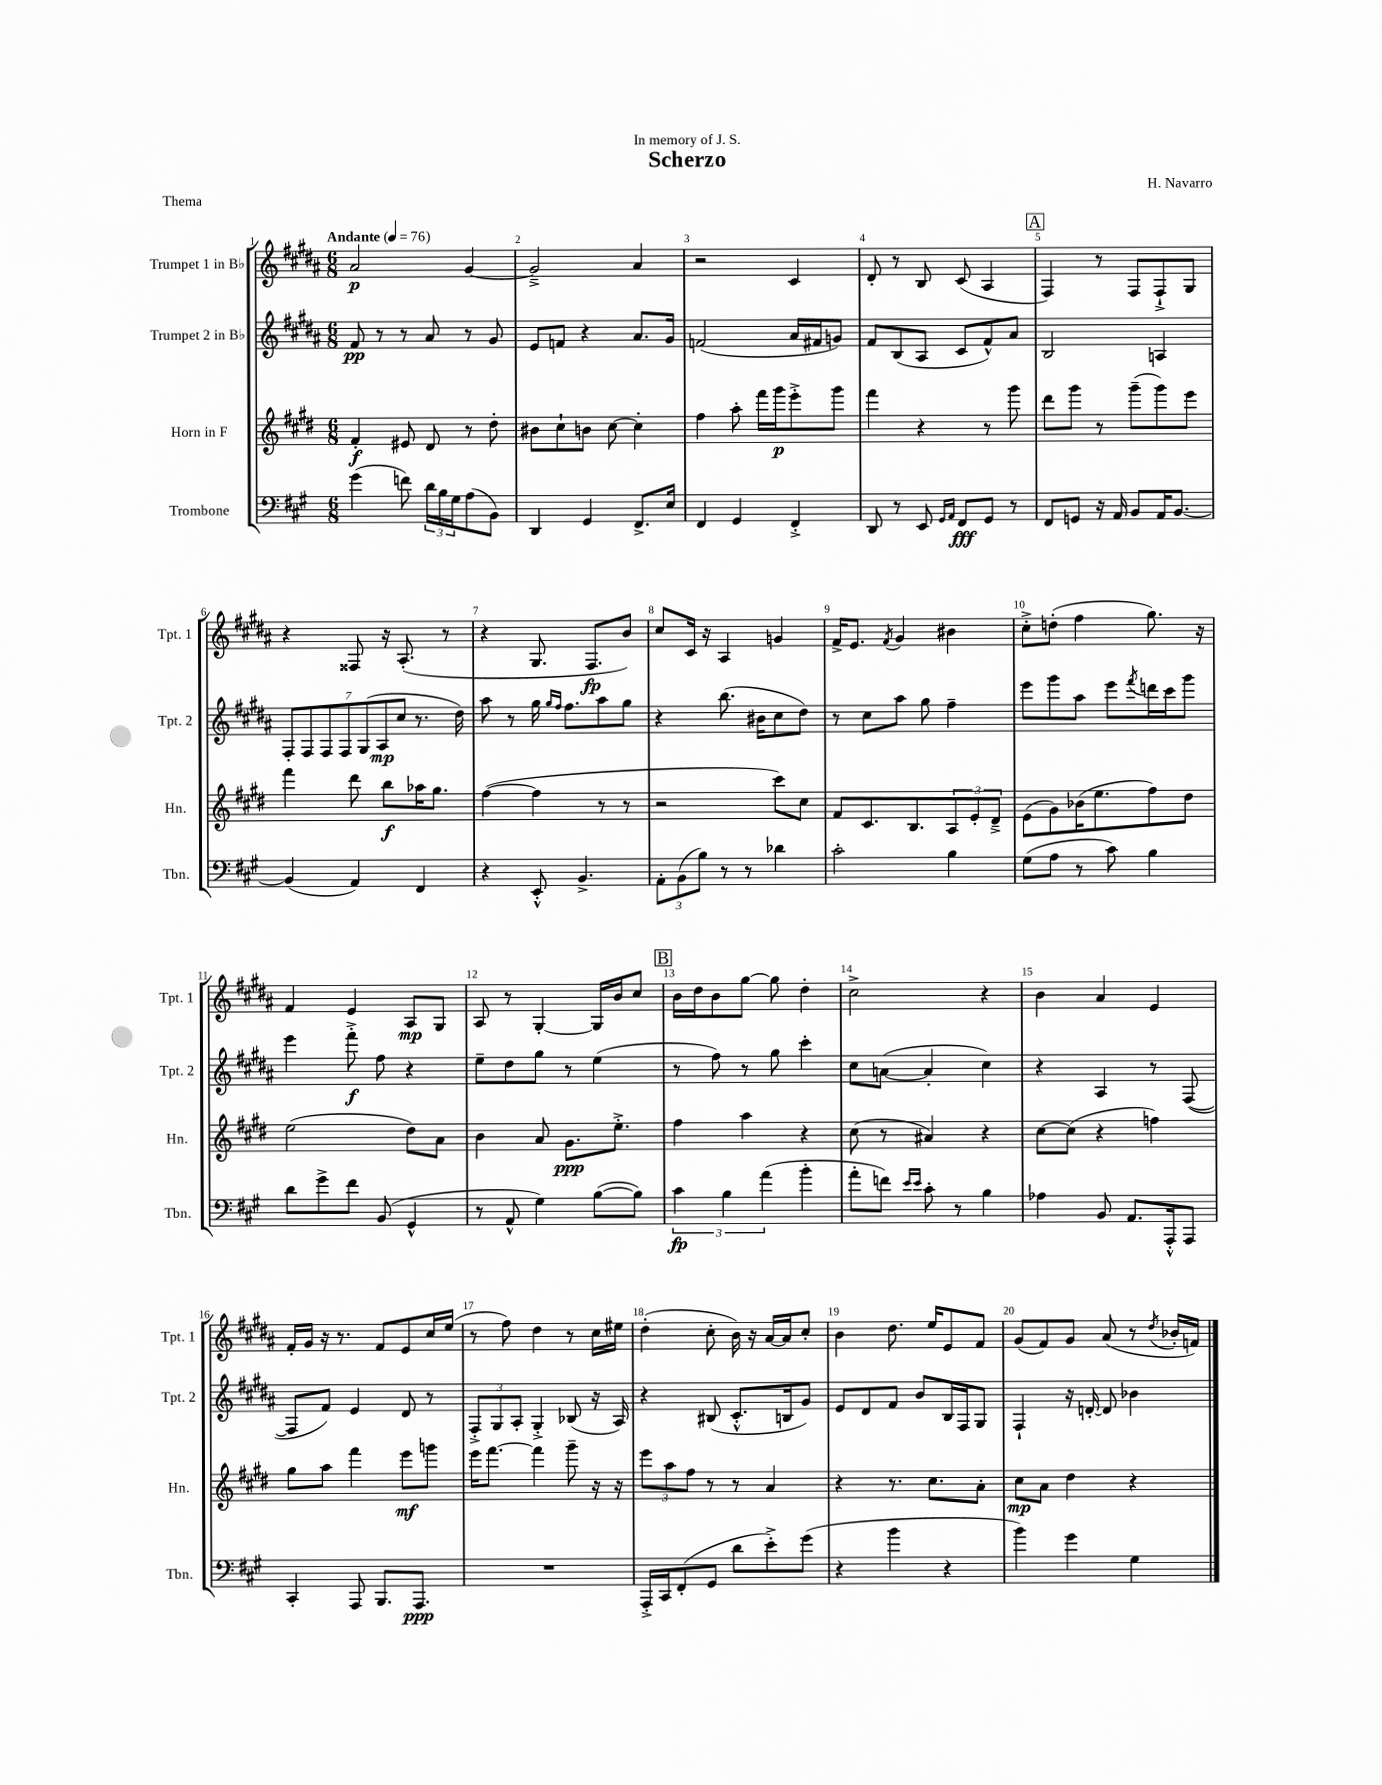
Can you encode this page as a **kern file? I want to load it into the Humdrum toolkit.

**kern	**dynam	**kern	**dynam	**kern	**dynam	**kern	**dynam
*part4	*part4	*part3	*part3	*part2	*part2	*part1	*part1
*staff4	*staff4	*staff3	*staff3	*staff2	*staff2	*staff1	*staff1
*I"Trombone	*	*I"Horn in F	*	*I"Trumpet 2 in B♭	*	*I"Trumpet 1 in B♭	*
*I'Tbn.	*	*I'Hn.	*	*I'Tpt. 2	*	*I'Tpt. 1	*
*clefF4	*	*clefG2	*	*clefG2	*	*clefG2	*
*k[f#c#g#]	*	*k[f#c#g#d#]	*	*k[f#c#g#d#a#]	*	*k[f#c#g#d#a#]	*
*M6/8	*	*M6/8	*	*M6/8	*	*M6/8	*
*MM76	*	*MM76	*	*MM76	*	*MM76	*
=1	=1	=1	=1	=1	=1	=1	=1
!	!	!	!	!	!	!LO:TX:a:B:t=Andante	!
(4g#\	.	4f#'/	f	8f#/	pp	2a#/	p
.	.	.	.	8r	.	.	.
8fn\)	.	8e#X/	.	8r	.	.	.
24d\LL	.	8d#/	.	8a#/	.	.	.
24B\	.	.	.	.	.	.	.
24G#\J	.	.	.	.	.	.	.
(8A\	.	8r	.	8r	.	[4g#/	.
8BB\J)	.	8dd#'\	.	8g#/	.	.	.
=2	=2	=2	=2	=2	=2	=2	=2
4DD/	.	8b#X\L	.	8e/L	.	2g#~^/]	.
.	.	8cc#`\	.	8fn/J	.	.	.
4GG#/	.	8bn\J	.	4r	.	.	.
.	.	[8cc#\	.	.	.	.	.
8.FF#^/L	.	4cc#'\]	.	8.a#/L	.	4a#/	.
16E/Jk	.	.	.	16g#/Jk	.	.	.
=3	=3	=3	=3	=3	=3	=3	=3
4FF#/	.	4ff#\	.	(2fn/	.	2r	.
4GG#/	.	8aa'\	.	.	.	.	.
.	.	16fff#\LL	.	.	.	.	.
.	.	16ggg#\J	p	.	.	.	.
4FF#'^/	.	8eee'^\	.	16a#/LL	.	4c#/	.
.	.	.	.	16f#X/J	.	.	.
.	.	8ggg#\J	.	8gn/J)	.	.	.
=4	=4	=4	=4	=4	=4	=4	=4
8DD/	.	4fff#\	.	8f#/L	.	8d#'/	.
8r	.	.	.	(8B/	.	8r	.
8EE/	.	4r	.	8A#/J	.	8B/	.
16qqGG#/LL	.	.	.	.	.	.	.
16qqAA/JJ	.	.	.	.	.	.	.
8FF#/L	fff	.	.	8c#/L	.	(8c#/	.
8GG#/J	.	8r	.	8f#^^/)	.	4A#/	.
8r	.	8ggg#\	.	8a#/J	.	.	.
!!LO:REH:place=s1:t=A
=5	=5	=5	=5	=5	=5	=5	=5
8FF#/L	.	8ddd#\L	.	2B/	.	4F#/)	.
8GGn/J	.	8ggg#\J	.	.	.	.	.
16r	.	8r	.	.	.	8r	.
16AA/	.	.	.	.	.	.	.
8BB/L	.	(8ggg#~\L	.	.	.	8F#/L	.
16AA/K	.	8ggg#\)	.	4An/	.	8F#`^/	.
[8.BB/J	.	.	.	.	.	.	.
.	.	8eee\J	.	.	.	8G#/J	.
!!LO:LB:g=z
=6	=6	=6	=6	=6	=6	=6	=6
(4BB/]	.	4fff#\	.	14F#'/L	.	4r	.
.	.	.	.	14F#/	.	.	.
.	.	.	.	14F#/	.	.	.
.	.	.	.	14F#/	.	.	.
4AA/)	.	8ddd#\	.	.	.	8F##X/	.
.	.	.	.	(14G#/	.	.	.
.	.	.	.	14A#/	mp	.	.
.	.	8bb\L	f	.	.	16r	.
.	.	.	.	14cc#/J	.	.	.
.	.	.	.	.	.	(8.A#'/	.
4FF#/	.	16aa-X\K	.	8.r	.	.	.
.	.	8.gg#\J	.	.	.	.	.
.	.	.	.	.	.	8r	.
.	.	.	.	16dd#\)	.	.	.
=7	=7	=7	=7	=7	=7	=7	=7
4r	.	([4ff#\	.	8aa#\	.	4r	.
.	.	.	.	8r	.	.	.
8EE'^^/	.	4ff#\]	.	16gg#\	.	8.G#/	.
.	.	.	.	16qqgg#/LL	.	.	.
.	.	.	.	16qqff#/JJ	.	.	.
.	.	.	.	8.ff#\L	.	.	.
4.BB^/	.	.	.	.	.	.	.
.	.	.	.	.	.	8.F#/L	fp
.	.	8r	.	8aa#\	.	.	.
.	.	8r	.	8gg#\J	.	8b/J)	.
=8	=8	=8	=8	=8	=8	=8	=8
12AA'\L	.	2r	.	4r	.	8cc#/L	.
(12BB\	.	.	.	.	.	.	.
.	.	.	.	.	.	16c#/Jk	.
12B\J)	.	.	.	.	.	.	.
.	.	.	.	.	.	16r	.
8r	.	.	.	(8.bb\	.	4A#/	.
8r	.	.	.	.	.	.	.
.	.	.	.	16b#X\KL	.	.	.
4d-X\	.	8ccc#\L)	.	8cc#\	.	4gn/	.
.	.	8cc#\J	.	8dd#\J)	.	.	.
=9	=9	=9	=9	=9	=9	=9	=9
2c#'\	.	8f#/L	.	8r	.	16f#^/KL	.
.	.	.	.	.	.	8.e/J	.
.	.	8.c#/	.	8cc#\L	.	.	.
.	.	.	.	.	.	8qf#/	.
.	.	.	.	8aa#\J	.	4g#/	.
.	.	8.B/	.	.	.	.	.
.	.	.	.	8gg#\	.	.	.
4B\	.	12A/	.	4ff#~\	.	4b#X\	.
.	.	12e'/	.	.	.	.	.
.	.	12d#~^/J	.	.	.	.	.
=10	=10	=10	=10	=10	=10	=10	=10
(8G#\L	.	(8e\L	.	8eee\L	.	8cc#'^\L	.
8A\J	.	8g#\)	.	8ggg#\	.	(8ddn'\J	.
8r	.	(16b-X\K	.	8aa#\J	.	4ff#\	.
.	.	8.ee\	.	.	.	.	.
8c#\)	.	.	.	8eee\L	.	.	.
.	.	.	.	8qfff#/	.	.	.
4B\	.	8ff#\)	.	16dddn\L	.	8.gg#\)	.
.	.	.	.	16ccc#\J	.	.	.
.	.	8dd#\J	.	8ggg#\J	.	.	.
.	.	.	.	.	.	16r	.
!!LO:LB:g=z
=11	=11	=11	=11	=11	=11	=11	=11
8d\L	.	(2ee\	.	4eee\	.	4f#/	.
8g#^\	.	.	.	.	.	.	.
8f#\J	.	.	.	8fff#'^\	f	4e/	.
(8BB/	.	.	.	8ff#\	.	.	.
4GG#^^/	.	8dd#\L)	.	4r	.	8A#/L	mp
.	.	8a\J	.	.	.	8G#/J	.
=12	=12	=12	=12	=12	=12	=12	=12
8r	.	4b\	.	8ee~\L	.	8A#/	.
8AA^^/	.	.	.	8dd#\	.	8r	.
4G#\)	.	8a/	.	8gg#\J	.	[4G#'/	.
.	.	8.g#\L	ppp	8r	.	.	.
([8B\L	.	.	.	(4ee\	.	16G#/LL]	.
.	.	8.ee'^\J	.	.	.	16b/J	.
8B\J])	.	.	.	.	.	8cc#/J	.
!!LO:REH:place=s1:t=B
=13	=13	=13	=13	=13	=13	=13	=13
6c#\	fp	4ff#\	.	8r	.	16b\LL	.
.	.	.	.	.	.	16dd#\J	.
.	.	.	.	8ff#\)	.	8b\	.
6B\	.	.	.	.	.	.	.
.	.	4aa\	.	8r	.	[8gg#\J	.
(6a\	.	.	.	.	.	.	.
.	.	.	.	8gg#\	.	8gg#\]	.
4b'\	.	4r	.	4ccc#'\	.	4dd#'\	.
=14	=14	=14	=14	=14	=14	=14	=14
8a'\L	.	(8cc#\	.	8cc#\L	.	2cc#^\	.
8fn\J)	.	8r	.	([8an\J	.	.	.
16qqe/LL	.	.	.	.	.	.	.
16qqe/JJ	.	.	.	.	.	.	.
8c#'\	.	4a#X/)	.	4a'/]	.	.	.
8r	.	.	.	.	.	.	.
4B\	.	4r	.	4cc#\)	.	4r	.
=15	=15	=15	=15	=15	=15	=15	=15
4A-X\	.	[8cc#\L	.	4r	.	4b\	.
.	.	(8cc#\J]	.	.	.	.	.
8BB/	.	4r	.	4A#/	.	4a#/	.
8.AA/L	.	.	.	.	.	.	.
.	.	4ffn\)	.	8r	.	4e/	.
16AAA'^^/k	.	.	.	.	.	.	.
8AAA/J	.	.	.	([8F#/	.	.	.
!!LO:LB:g=z
=16	=16	=16	=16	=16	=16	=16	=16
4CC#'/	.	8gg#\L	.	8F#/L]	.	16f#'/LL	.
.	.	.	.	.	.	16g#/JJ	.
.	.	8aa\J	.	8f#/J)	.	16r	.
.	.	.	.	.	.	8.r	.
8AAA/	.	4fff#\	.	4e/	.	.	.
8.BBB/L	.	.	.	.	.	8f#/L	.
.	.	8eee\L	mf	8d#/	.	8e/	.
8.AAA/J	ppp	.	.	.	.	.	.
.	.	8gggn\J	.	8r	.	16cc#/L	.
.	.	.	.	.	.	(16ee/JJ	.
=17	=17	=17	=17	=17	=17	=17	=17
2.r	.	16eee\KL	.	12F#'^/L	.	8r	.
.	.	[8.fff#\J	.	.	.	.	.
.	.	.	.	12G#/	.	.	.
.	.	.	.	.	.	8ff#\)	.
.	.	.	.	12A#'/J	.	.	.
.	.	4fff#\]	.	4G#'^/	.	4dd#\	.
.	.	8ggg#~\	.	(8B-X/	.	8r	.
.	.	16r	.	16r	.	16cc#\LL	.
.	.	16r	.	16A#/)	.	16ee#X\JJ	.
=18	=18	=18	=18	=18	=18	=18	=18
16AAA'^/LL	.	12eee\L	.	4r	.	(4dd#'\	.
16CC#/J	.	.	.	.	.	.	.
.	.	12aa\	.	.	.	.	.
(8FF#'/	.	.	.	.	.	.	.
.	.	12ff#\J	.	.	.	.	.
8GG#/J	.	8r	.	(8B#X/	.	8cc#'\	.
8d\L	.	8r	.	8.c#'^^/L	.	16b\)	.
.	.	.	.	.	.	16r	.
8e'^\)	.	4a/	.	.	.	[16a#/LL	.
.	.	.	.	16Bn/k	.	16a#/J]	.
(8g#\J	.	.	.	8g#/J)	.	8cc#'/J	.
=19	=19	=19	=19	=19	=19	=19	=19
4r	.	4r	.	8e/L	.	4b\	.
.	.	.	.	8d#/	.	.	.
4b\	.	8.r	.	8f#/J	.	8.dd#\	.
.	.	.	.	8b/L	.	.	.
.	.	8.cc#\L	.	.	.	16ee/KL	.
4r	.	.	.	16B/L	.	8e/	.
.	.	.	.	16F#/J	.	.	.
.	.	8a'\J	.	8G#/J	.	8f#/J	.
=20	=20	=20	=20	=20	=20	=20	=20
4b\)	.	8cc#\L	mp	4F#`/	.	(8g#/L	.
.	.	8a\J	.	.	.	8f#/)	.
4g#\	.	4dd#\	.	16r	.	8g#/J	.
.	.	.	.	[16dn'/	.	.	.
.	.	.	.	8d/]	.	(8a#/	.
4G#\	.	4r	.	4b-X\	.	8r	.
.	.	.	.	.	.	8qdd#/	.
.	.	.	.	.	.	16b-X'/LL	.
.	.	.	.	.	.	16fn/JJ)	.
==	==	==	==	==	==	==	==
*-	*-	*-	*-	*-	*-	*-	*-
